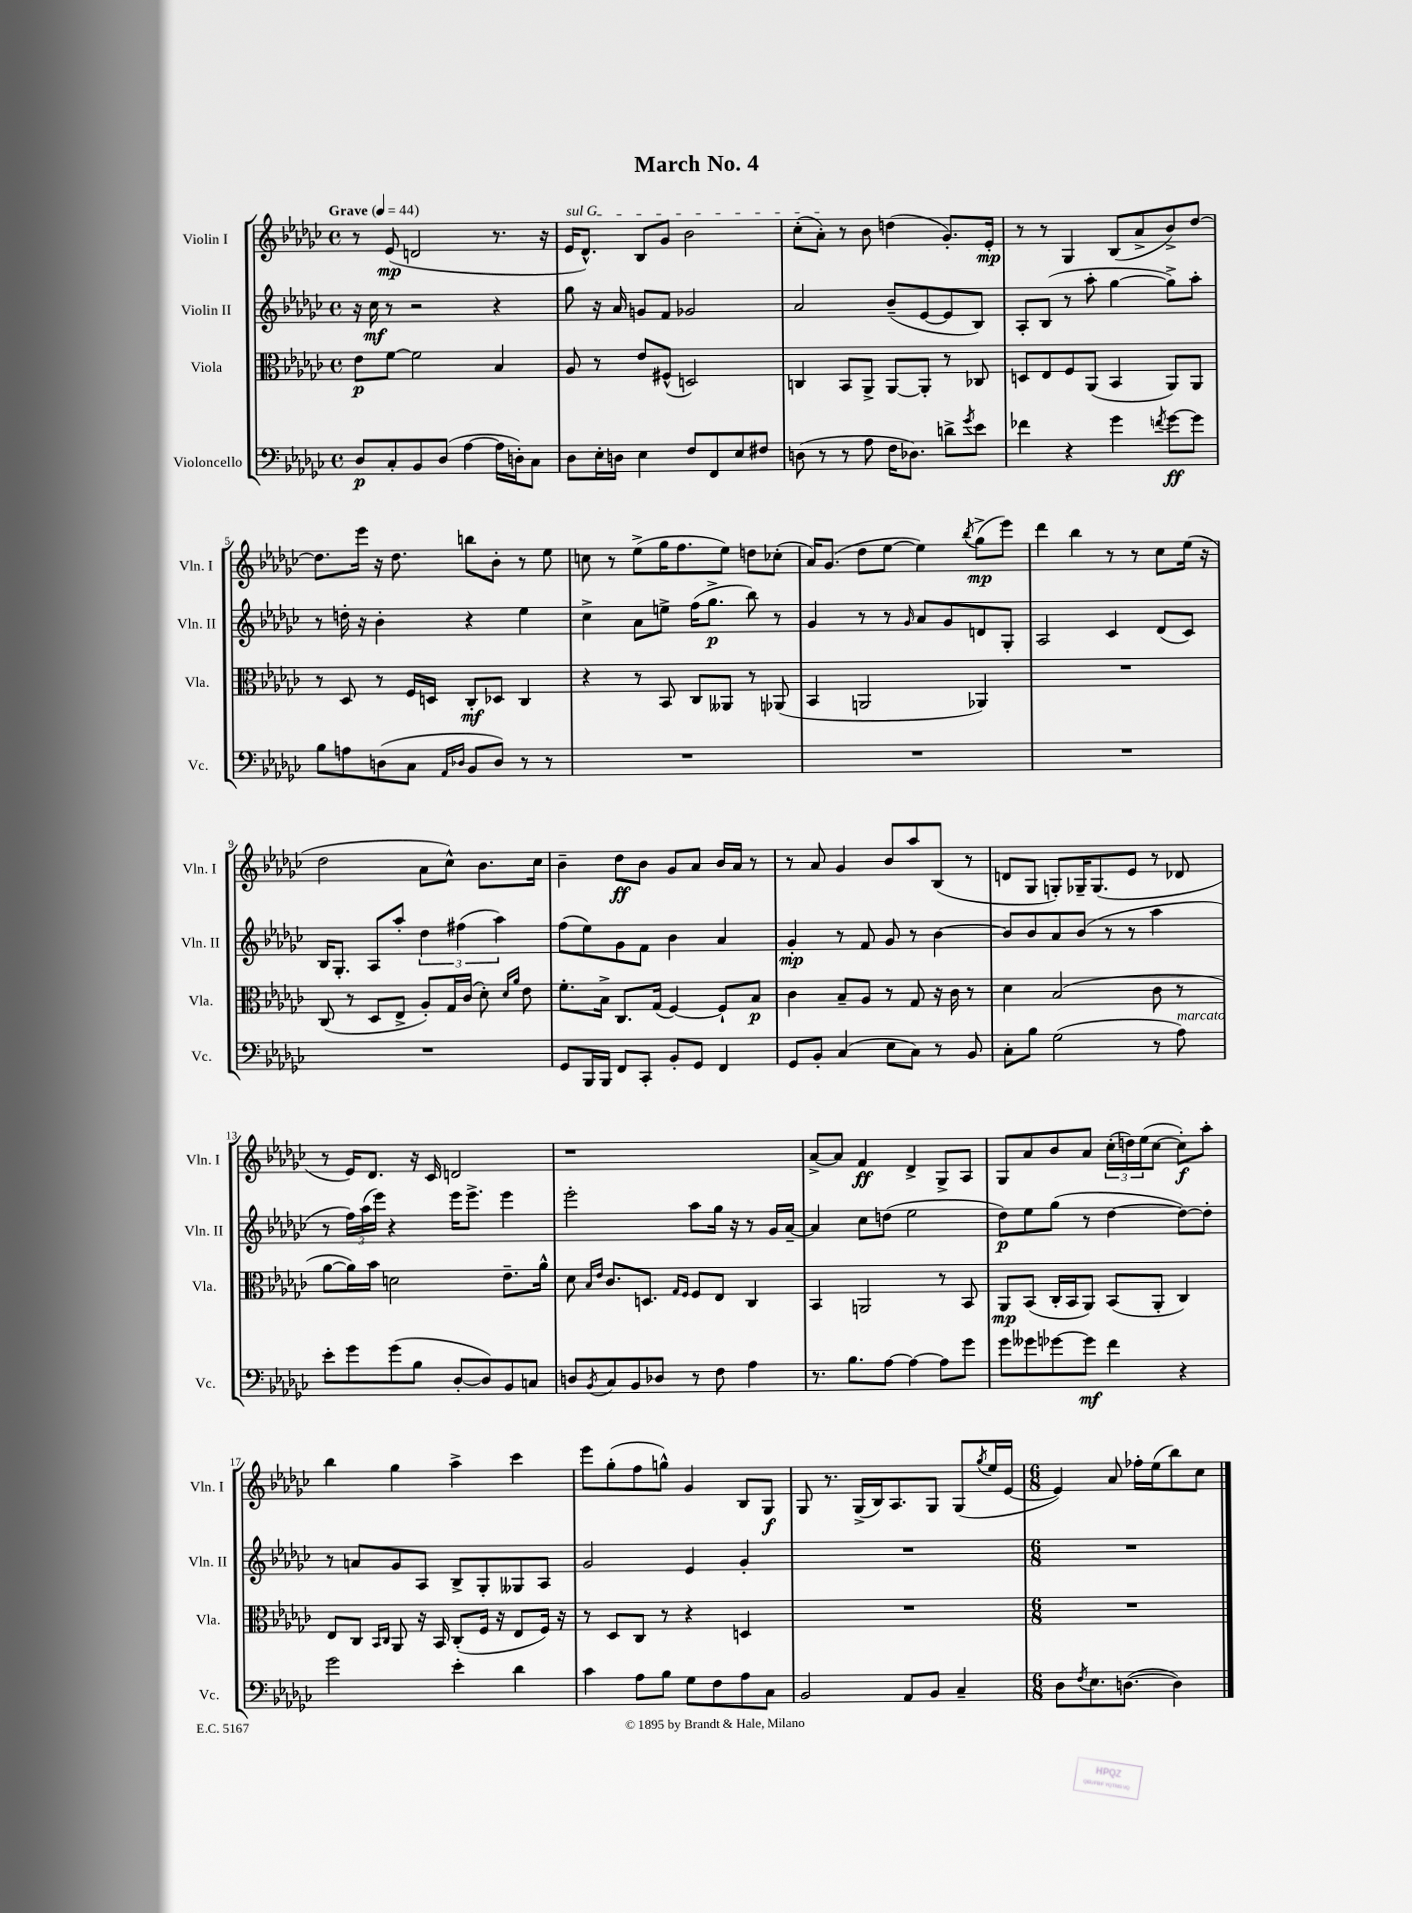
\header { title = "March No. 4" }
<<
\new StaffGroup <<
\new Staff = "s0" \with { instrumentName = "Violin I" shortInstrumentName = "Vln. I" } {
    \clef treble \key ges \major \defaultTimeSignature \time 4/4 \tempo "Grave" 4 = 44
    r8 ees'8\mp( d'2 r8. r16 |
    \once \override TextSpanner.bound-details.left.text = \markup { \italic "sul G" } ees'16\startTextSpan des'8.-^) bes8 ges'8 bes'2 |
    ces''8-.( aes'8-.\stopTextSpan) r8 bes'8 d''4( ges'8.-.) ees'16-.\mp |
    r8 r8 ges4 bes8( aes'8-> bes'8->) des''8~ |
    des''8. ees'''16 r16 des''8. b''8 bes'8-. r8 ees''8 |
    c''8 r8 ees''8->( ges''16 f''8. ees''8) d''8 ces''8-.( |
    aes'16) ges'8.( des''8 ees''8~ ees''4) \acciaccatura { bes''8 } ges''8->\mp( ees'''8) |
    des'''4 bes''4 r8 r8 ces''8 ees''16( r16 |
    des''2 aes'8 ces''8-^) bes'8. ces''16 |
    bes'4-- des''8\ff bes'8 ges'8 aes'8 bes'16 aes'16 r8 |
    r8 aes'8 ges'4 bes'8 aes''8 bes8( r8 |
    d'8 ges8 g8-.) ges16-- ges8.( ees'8 r8 des'8 |
    r8 ees'16) des'8. r16 ces'16 d'2 |
    r1 |
    aes'8~-> aes'8 f'4\ff des'4-> ges8-> aes8 |
    ges8 aes'8 bes'8 aes'8 \tuplet 3/2 { ces''16-.( d''16) ees''16( } ces''8~ ces''8-.\f) aes''8-. |
    bes''4 ges''4 aes''4-> ces'''4 |
    ees'''8 ges''8-.( f''8 g''8-^) ges'4 bes8 ges8\f |
    ges8 r8. ges16->( bes16) aes8. ges8 ges8( \acciaccatura { ges''8 } ees''16 ees'16~ |
    \numericTimeSignature \time 6/8 ees'4) aes'8 fes''16-. ees''16( bes''8) ces''8 \bar "|." |
}
\new Staff = "s1" \with { instrumentName = "Violin II" shortInstrumentName = "Vln. II" } {
    \clef treble \key ges \major \defaultTimeSignature \time 4/4
    r16 ces''16\mf r8 r2 r4 |
    ges''8 r16 aes'16 g'8 f'8 ges'2 |
    aes'2 bes'8--( ees'8~ ees'8 bes8) |
    aes8-. bes8( r8 aes''8-. ges''4~ ges''8->) aes''8-. |
    r8 d''16-. r16 bes'4-. r4 ees''4 |
    ces''4-> aes'8 e''8-> f''16( ges''8.->\p bes''8) r8 |
    ges'4 r8 r8 \grace { ges'16 } aes'8 ges'8 d'8 ges8-. |
    aes2 ces'4 des'8( ces'8) |
    bes16 ges8.-. aes8 aes''8-. \tuplet 3/2 { des''4 fis''4( aes''4) } |
    f''8( ees''8) ges'8 f'8 bes'4 aes'4 |
    ges'4-.\mp r8 f'8 ges'8 r8 bes'4~ |
    bes'8 bes'8 aes'8 bes'8( r8 r8 aes''4 |
    r8 \tuplet 3/2 { f''16) aes''16( ees'''16) } r4 ees'''16 ees'''8.-> ees'''4 |
    ees'''2-. aes''8 ges''16 r16 r8 ges'16 aes'16~-- |
    aes'4 ces''8 d''8( ees''2 |
    des''8\p) ees''8 ges''8( r8 des''4~ des''8~) des''8-. |
    r8 a'8 ges'8 aes8 bes8-> ges8-. geses8 aes8 |
    ges'2 ees'4 ges'4-. |
    R1 |
    \numericTimeSignature \time 6/8 R2. \bar "|." |
}
\new Staff = "s2" \with { instrumentName = "Viola" shortInstrumentName = "Vla." } {
    \clef alto \key ges \major \defaultTimeSignature \time 4/4
    ees'8\p f'8~ f'2 bes4 |
    aes8 r8 ees'8 fis8-^( d2) |
    c4 bes,8 aes,8-> aes,8~ aes,8-. r8 ces8 |
    d8 ees8 f8 aes,8( bes,4 aes,8) aes,8 |
    r8 des8 r8 f16 d16 ces8-.\mf des8 ces4 |
    r4 r8 bes,8 ces8 aeses,8 r8 aes,8( |
    bes,4 a,2 aes,4) |
    R1 |
    ces8( r8 des8 ees8-> aes8-.) ges16 ces'16( des'8-.) \grace { des'16 aes'16 } ees'8 |
    f'8.-. bes16-> ces8. ges16( f4~) f8-! bes8\p |
    ces'4 bes8-- aes8 r8 ges8 r16 ces'16 r8 |
    des'4 bes2( ces'8 r8 |
    aes'8~ aes'16) bes'16 d'2 ees'8.-- aes'16-^ |
    des'8 \grace { bes16 ees'16 } ces'8. d8. \grace { ges16 f16 } f8 ees8 ces4 |
    bes,4 a,2 r8 bes,8 |
    aes,8\mp bes,8( ces16-. bes,16 aes,8) bes,8( aes,8-. ces4) |
    ees8 ces8 \grace { bes,16 ces16 } aes,8 r16 bes,16 ces8-.( f16 r16 ees8 f16) r16 |
    r8 des8 ces8 r8 r4 d4 |
    R1 |
    \numericTimeSignature \time 6/8 R2. \bar "|." |
}
\new Staff = "s3" \with { instrumentName = "Violoncello" shortInstrumentName = "Vc." } {
    \clef bass \key ges \major \defaultTimeSignature \time 4/4
    des8\p ces8-. bes,8 des8( aes4~ aes16 d16-.) ces8 |
    des8 ees16-. d16 ees4 f8 f,8 ees8 fis8 |
    d8( r8 r8 aes8 f16 des8.) d'8-> \acciaccatura { ges'8 } ees'8 |
    fes'4 r4 ges'4 \acciaccatura { f'8 } ges'8~\ff ges'8 |
    bes8 a8 d8( ces8 \grace { aes,16 des16 } bes,8 des8) r8 r8 |
    R1 |
    R1 |
    R1 |
    R1 |
    ges,8 bes,,16 bes,,16 f,8 ces,8-. bes,8-. ges,8 f,4 |
    ges,8 bes,8-. ces4( ees8 ces8) r8 bes,8 |
    ces8-. bes8 ges2( r8 aes8^\markup { \italic "marcato" }) |
    ees'8-. ges'8 ges'8( bes8 des8~-. des8) bes,8 c8 |
    d8 \acciaccatura { bes,8 } ces8 bes,8 des8 r8 f8 aes4 |
    r8. bes8. aes8~ aes4~ aes8 ges'8 |
    ges'8 geses'8 ges'8~ ges'8\mf f'4 r4 |
    ges'2 ees'4-. des'4 |
    ces'4 aes8 bes8 ges8 f8 aes8 ces8 |
    bes,2 aes,8 bes,8 ces4-- |
    \numericTimeSignature \time 6/8 des8 \acciaccatura { f8 } ees8. d8.~( d4) \bar "|." |
}
>>
>>
